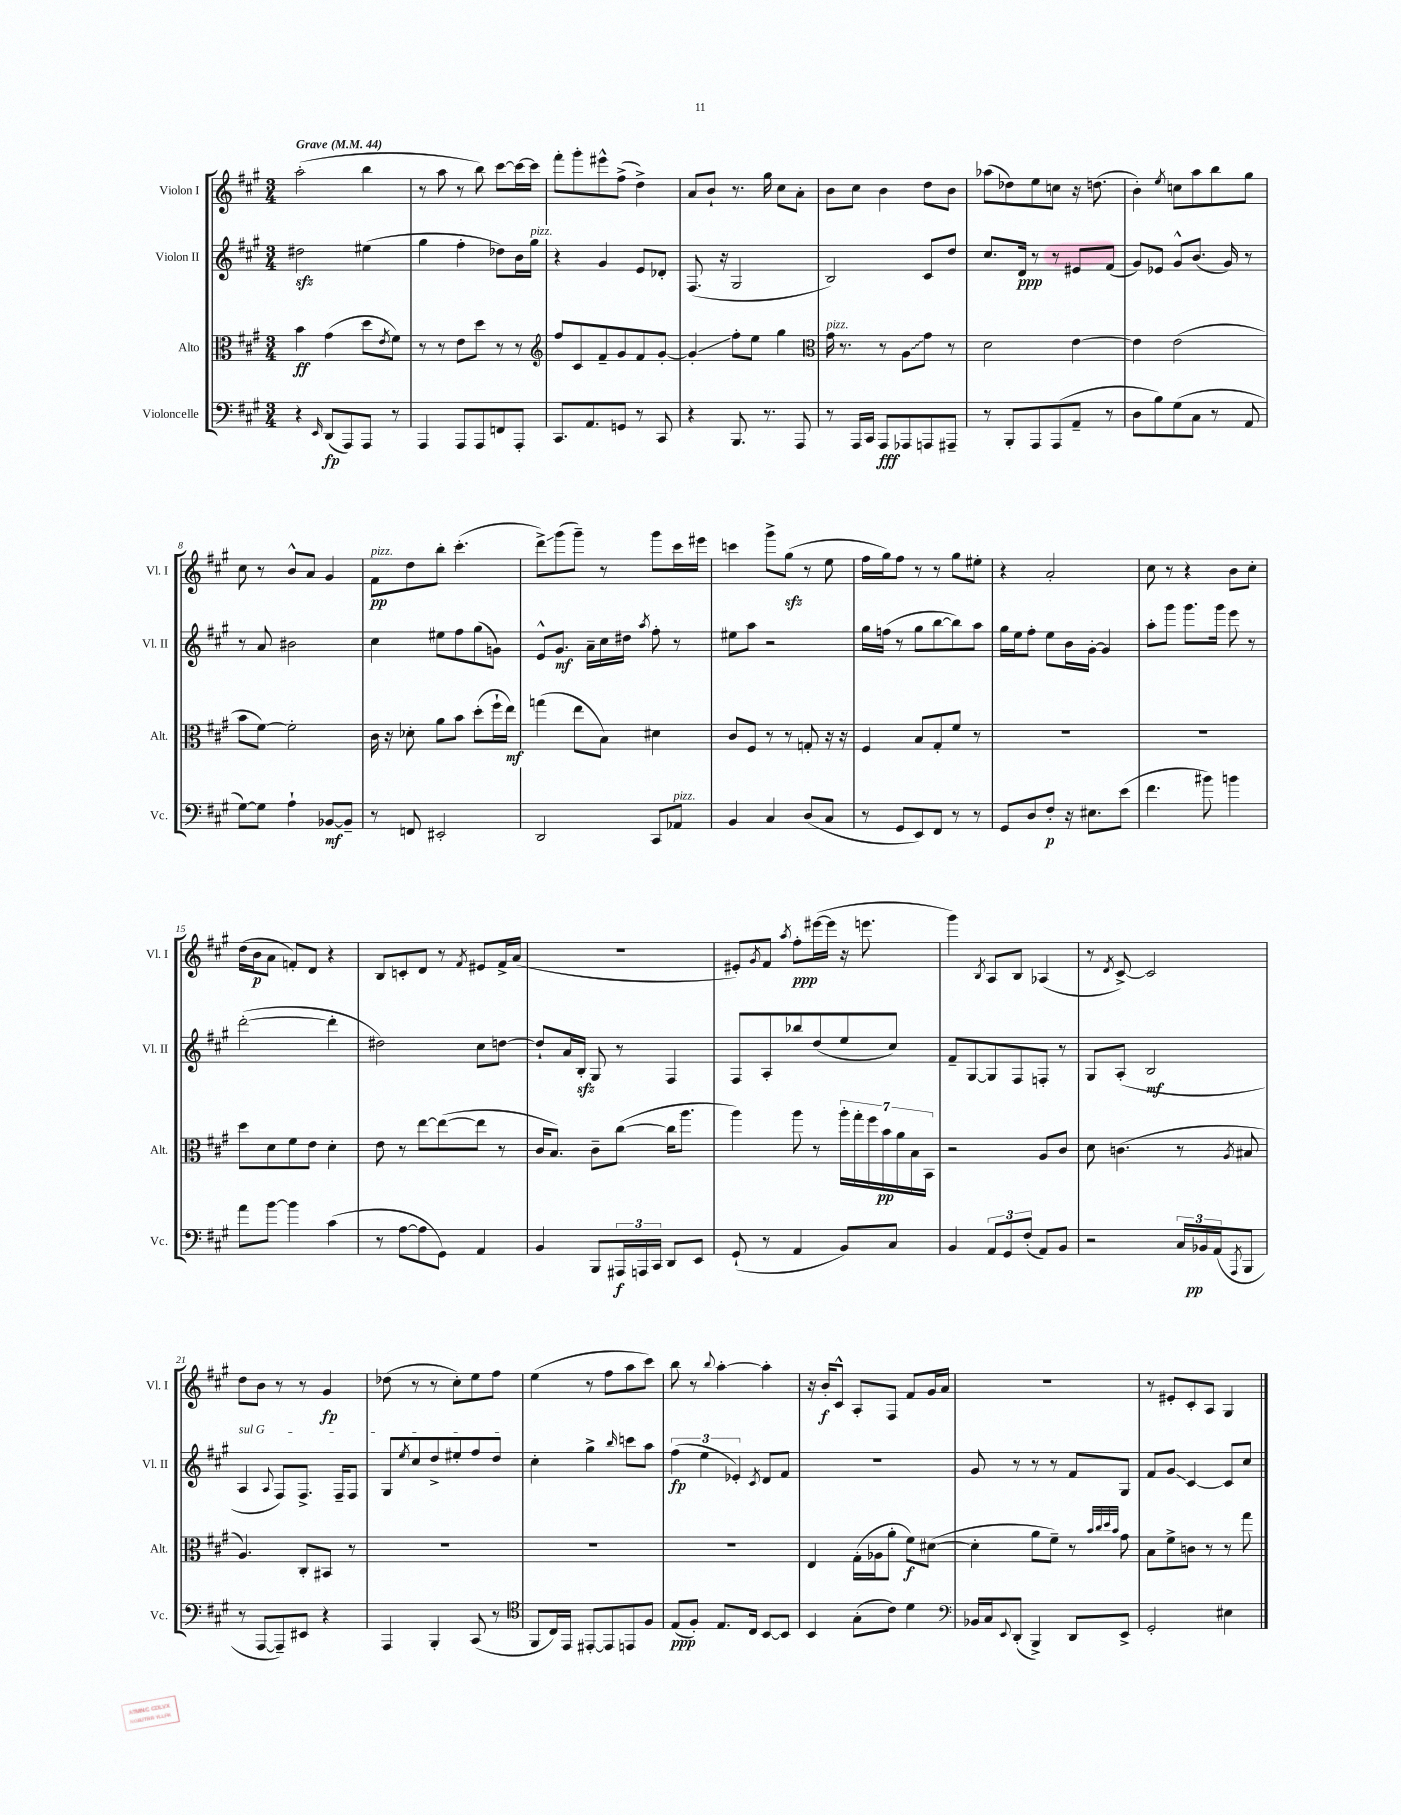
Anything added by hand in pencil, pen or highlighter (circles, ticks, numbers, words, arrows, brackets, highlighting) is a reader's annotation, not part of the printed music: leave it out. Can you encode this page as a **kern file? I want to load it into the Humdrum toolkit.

**kern	**kern	**kern	**kern
*staff4	*staff3	*staff2	*staff1
*clefF4	*clefC3	*clefG2	*clefG2
*k[f#c#g#]	*k[f#c#g#]	*k[f#c#g#]	*k[f#c#g#]
*M3/4	*M3/4	*M3/4	*M3/4
*MM44	*MM44	*MM44	*MM44
4r	4b\	2dd#\	(2aa'\
16qqEE/	.	.	.
(8DD/L	(4g#\	.	.
8AAA/)	.	.	.
8AAA/J	8dd\L	(4ee#\	4bb\
.	8qe/	.	.
8r	8f#\J)	.	.
=	=	=	=
4AAA/	8r	4gg#\	8r
.	8r	.	8aa\
8AAA/L	8e\L	4ff#'\	8r
8AAA/	8dd\J	.	8bb\)
8FF/	8r	8dd-\L)	[8ccc#\L
8AAA'/J	8r	16b\L	16ccc#\_L
.	.	16gg#\JJ	16ccc#\]JJ
=	=	=	=
*	*clefG2	*	*
8.CC#/L	8ff#/L	4r	8fff#'\L
.	8c#/	.	8ggg#'\
8.AA/	.	.	.
.	8f#~/	4g#/	8eee#^^\
8GG/J	8g#/	.	(8ff#^\J
8r	8f#/	8e/L	4dd^\)
8CC#/	[8g#'/J	8d-'/J	.
=	=	=	=
4r	4g#'/]	(8.F#/	8a/L
.	.	.	8b`/J
.	.	16r	.
8.BBB/	8ff#'\L	2G#/	8.r
.	8ee\J	.	.
8.r	.	.	16gg#\
.	4gg#\	.	8cc#\L
8AAA/	.	.	8a'\J
=	=	=	=
*	*clefC3	*	*
8r	16g#\	2B/)	8b\L
.	8.r	.	.
16AAA/LL	.	.	8cc#\J
16CC#/JJ	.	.	.
8AAA/L	8r	.	4b\
8AAA-/	8A\L	.	.
8AAA/	8g#\J	8c#/L	8dd\L
8AAA#~/J	8r	8dd/J	8b\J
=	=	=	=
8r	2d\	8.cc#/L	(8aa-\L
8BBB'/L	.	.	8dd-\)
.	.	16d/Jk	.
8AAA/	.	8r	8ee\
(8AAA/	.	8r	8cc\J
8AA~/J	[4e\	8e#/L	16r
.	.	.	(8.dd\
8r	.	(8f#/J	.
=	=	=	=
8D\L	4e\]	8g#/L)	4b'\)
8B\)	.	8e-/J	.
.	.	.	8qee/
(8G#\	(2e\	8g#^^/L	8cc\L
8C#\J	.	(8.b/J	8aa\
8r	.	.	8bb\
.	.	16g#/)	.
8AA/	.	8r	8gg#\J
=	=	=	=
[8G#\L)	8b\L	8r	8cc#\
8G#\]J	[8f#\J)	8a/	8r
4A`\	2f#'\]	2b#\	8b^^/L
.	.	.	8a/J
[8BB-/L	.	.	4g#/
8BB-~/]J	.	.	.
=	=	=	=
8r	16c#\	4cc#\	8f#\L
.	16r	.	.
8FF/	8d-'\	.	8dd\
2EE#'/	8a\L	8ee#\L	8bb'\J
.	8b\J	8ff#\	(4.ccc#'\
.	(8dd'\L	(8gg#\	.
.	16ff#`\L	8g\J)	.
.	16ee\JJ)	.	.
=	=	=	=
2DD/	(4gg\	8e^^/L	8ddd^\L)
.	.	8.g#/J	(8ggg#\
.	8ee\L	.	8ggg#~\J)
.	.	16a~\LL	.
.	8B\J)	16cc#\	8r
.	.	16dd#\JJ	.
.	.	8qaa/	.
8CC#/L	4d#\	8ff#'\	8ggg#\L
8AA-/J	.	8r	16ccc#\L
.	.	.	16eee#\JJ
=	=	=	=
4BB/	8c#/L	8ee#\L	4ccc\
.	8F#/J	8aa\J	.
4C#/	8r	2r	8ggg#^\L
.	8r	.	(8gg#\J
(8D/L	8G'/	.	8r
8C#/J	16r	.	8ee\
.	16r	.	.
=	=	=	=
8r	4F#/	16gg#\LL	16ff#\LL
.	.	(16ff\JJ	16gg#\J)
8GG#/L	.	8r	8ff#\J
8EE/)	8B/L	8gg#\L	8r
8FF#/J	8G#'/	[8bb\	8r
8r	8f#/J	8bb\])	8gg#\L
8r	8r	8aa\J	8ee#'\J
=	=	=	=
8GG#/L	2.r	16gg#\LL	4r
.	.	16ee\J	.
8D/	.	8ff#'\J	.
8F#'/J	.	8ee\L	2a'/
16r	.	16b\L	.
8.E#\L	.	[16g#'\JJ	.
.	.	4g#/]	.
(8e\J	.	.	.
=	=	=	=
4.f#\	2.r	8aa'\L	8cc#\
.	.	8ggg#\J	8r
.	.	8.ggg#\L	4r
8b#\)	.	.	.
.	.	16ggg#\Jk	.
4b\	.	8eee\	8b\L
.	.	8r	8cc#'\J
=	=	=	=
8a\L	8dd\L	([2ddd'\	(16dd\LL
.	.	.	16b\J
[8b\J	8d\	.	8a\J
4b\]	8f#\	.	8f'/L)
.	8e\J	.	8d/J
(4c#\	4d'\	4ddd'\]	4r
=	=	=	=
8r	8e\	2dd#\)	8B/L
[8A\L	8r	.	8c'/
8A\]	[8ee\L	.	8d/J
8GG#\J)	(8ee\_	.	8r
.	.	.	8qf#/
4AA/	8ee\]J	8cc#\L	8e#/L
.	8r	[8dd\J	16f#^/L
.	.	.	(16a/JJ
=	=	=	=
4BB/	16c#/LK	8dd`/]L	2.r
.	8.B/J)	.	.
.	.	16a/L	.
.	.	16B'/JJ	.
8BBB/L	8c#~\L	8G#/	.
24AAA#/L	([8cc#\J	8r	.
24AAA/	.	.	.
24CC#/JJ	.	.	.
8DD/L	16cc#\]LK	4F#/	.
.	8.aa\J	.	.
8EE/J	.	.	.
=	=	=	=
(8GG#`/	4aa\)	8F#/L	8e#'/L)
.	.	.	8qg#/
8r	.	8A'/	8f#/J
.	.	.	8qaa/
4AA/	8aa\	8bb-/	8ff#'\L
.	8r	(8dd/	([16eee#\L
.	.	.	16eee#\]JJ
8BB/L)	28aa'\LL	8ee/	16r
.	28gg#'\	.	.
.	.	.	8.eee\
.	28ff#\	.	.
.	28b\	.	.
8C#/J	.	8cc#/J)	.
.	28a\	.	.
.	28B\	.	.
.	28BB\JJ	.	.
=	=	=	=
4BB/	2r	8f#~/L	4ggg#\)
.	.	[8G#/	.
.	.	.	8qB/
12AA/L	.	8G#/]	8A/L
12GG#/	.	.	.
.	.	8F#/	8B/J
(12F#'/J	.	.	.
8AA/L)	8A/L	8F'/J	(4A-/
8BB/J	8c#/J	8r	.
=	=	=	=
2r	8d\	8G#/L	8r
.	.	.	8qd/
.	(4.c\	(8A'/J	[8c#^/)
.	.	2B/	2c#/]
24C#/LL	8r	.	.
24BB-/	.	.	.
(24AA/J	.	.	.
8qAAA/	8qA/	.	.
8BBB/J	8B#/	.	.
=	=	=	=
8r	4.A/)	4A/	8dd\L
[8AAA/L	.	.	8b\J
.	.	8qqA/	.
8AAA~/])	.	8F#/L)	8r
8EE#/J	8C#'/L	8.F#^/J	8r
4r	8BB#/J	.	4g#/
.	.	16F#~/LK	.
.	8r	8F#/J	.
=	=	=	=
4AAA/	2.r	8G#/L	(8dd-\
.	.	8qee/	.
.	.	8cc#/	8r
4BBB'/	.	8dd^/	8r
.	.	8ee#'/	8cc#'\L)
(8CC#/	.	8ff#/	8ee\
8r	.	8dd/J	8ff#\J
=	=	=	=
*clefC4	*	*	*
8FF#/L	2.r	4cc#'\	(4ee\
16C#/L)	.	.	.
16EE/JJ	.	.	.
[8EE#'/L	.	4gg#^\	8r
8EE#/]	.	.	8ff#\L
.	.	16qqbb/	.
8EE/	.	8ccc\L	8aa\
8F#/J	.	8aa\J	8ccc#\J)
=	=	=	=
(8E/L	2.r	(6ff#\	8bb\
8F#'/J)	.	.	8r
.	.	6ee\	.
.	.	.	8qqbb/
8.E/L	.	.	[4aa'\
.	.	6e-'/)	.
16C#/Jk	.	.	.
.	.	8qc#/	.
[8BB/L	.	8d/L	4aa'\]
8BB/]J	.	8f#/J	.
=	=	=	=
4BB/	4E/	2.r	16r
.	.	.	16b'/LK
.	.	.	8c#^^/J
(8G#'\L	(16G#'\LL	.	8A'/L
.	16A-\J	.	.
8c#\J)	8a'\J	.	8F#/J
4d\	8f#\L)	.	8f#/L
.	([8d#\J	.	16g#/L
.	.	.	16a/JJ
=	=	=	=
*clefF4	*	*	*
16BB-/LL	4d#'\]	8g#/	2.r
16C#/J	.	.	.
8qqEE/	.	.	.
(8DD'/J	.	8r	.
4BBB^/)	8a\L	8r	.
.	8f#~\J)	8r	.
8DD/L	8r	8f#/L	.
.	32qqb/LLL	.	.
.	32qqcc#/	.	.
.	32qqdd/	.	.
.	32qqb/JJJ	.	.
8EE^/J	8g#\	8G#/J	.
=	=	=	=
2GG#'/	8B\L	8f#/L	8r
.	8f#^\	8g#/J	8e#'/L
.	8c\J	[4c#/	8c#'/
.	8r	.	8A/J
4E#\	8r	8c#/]L	4G#/
.	8gg#\	8cc#/J	.
==	==	==	==
*-	*-	*-	*-
